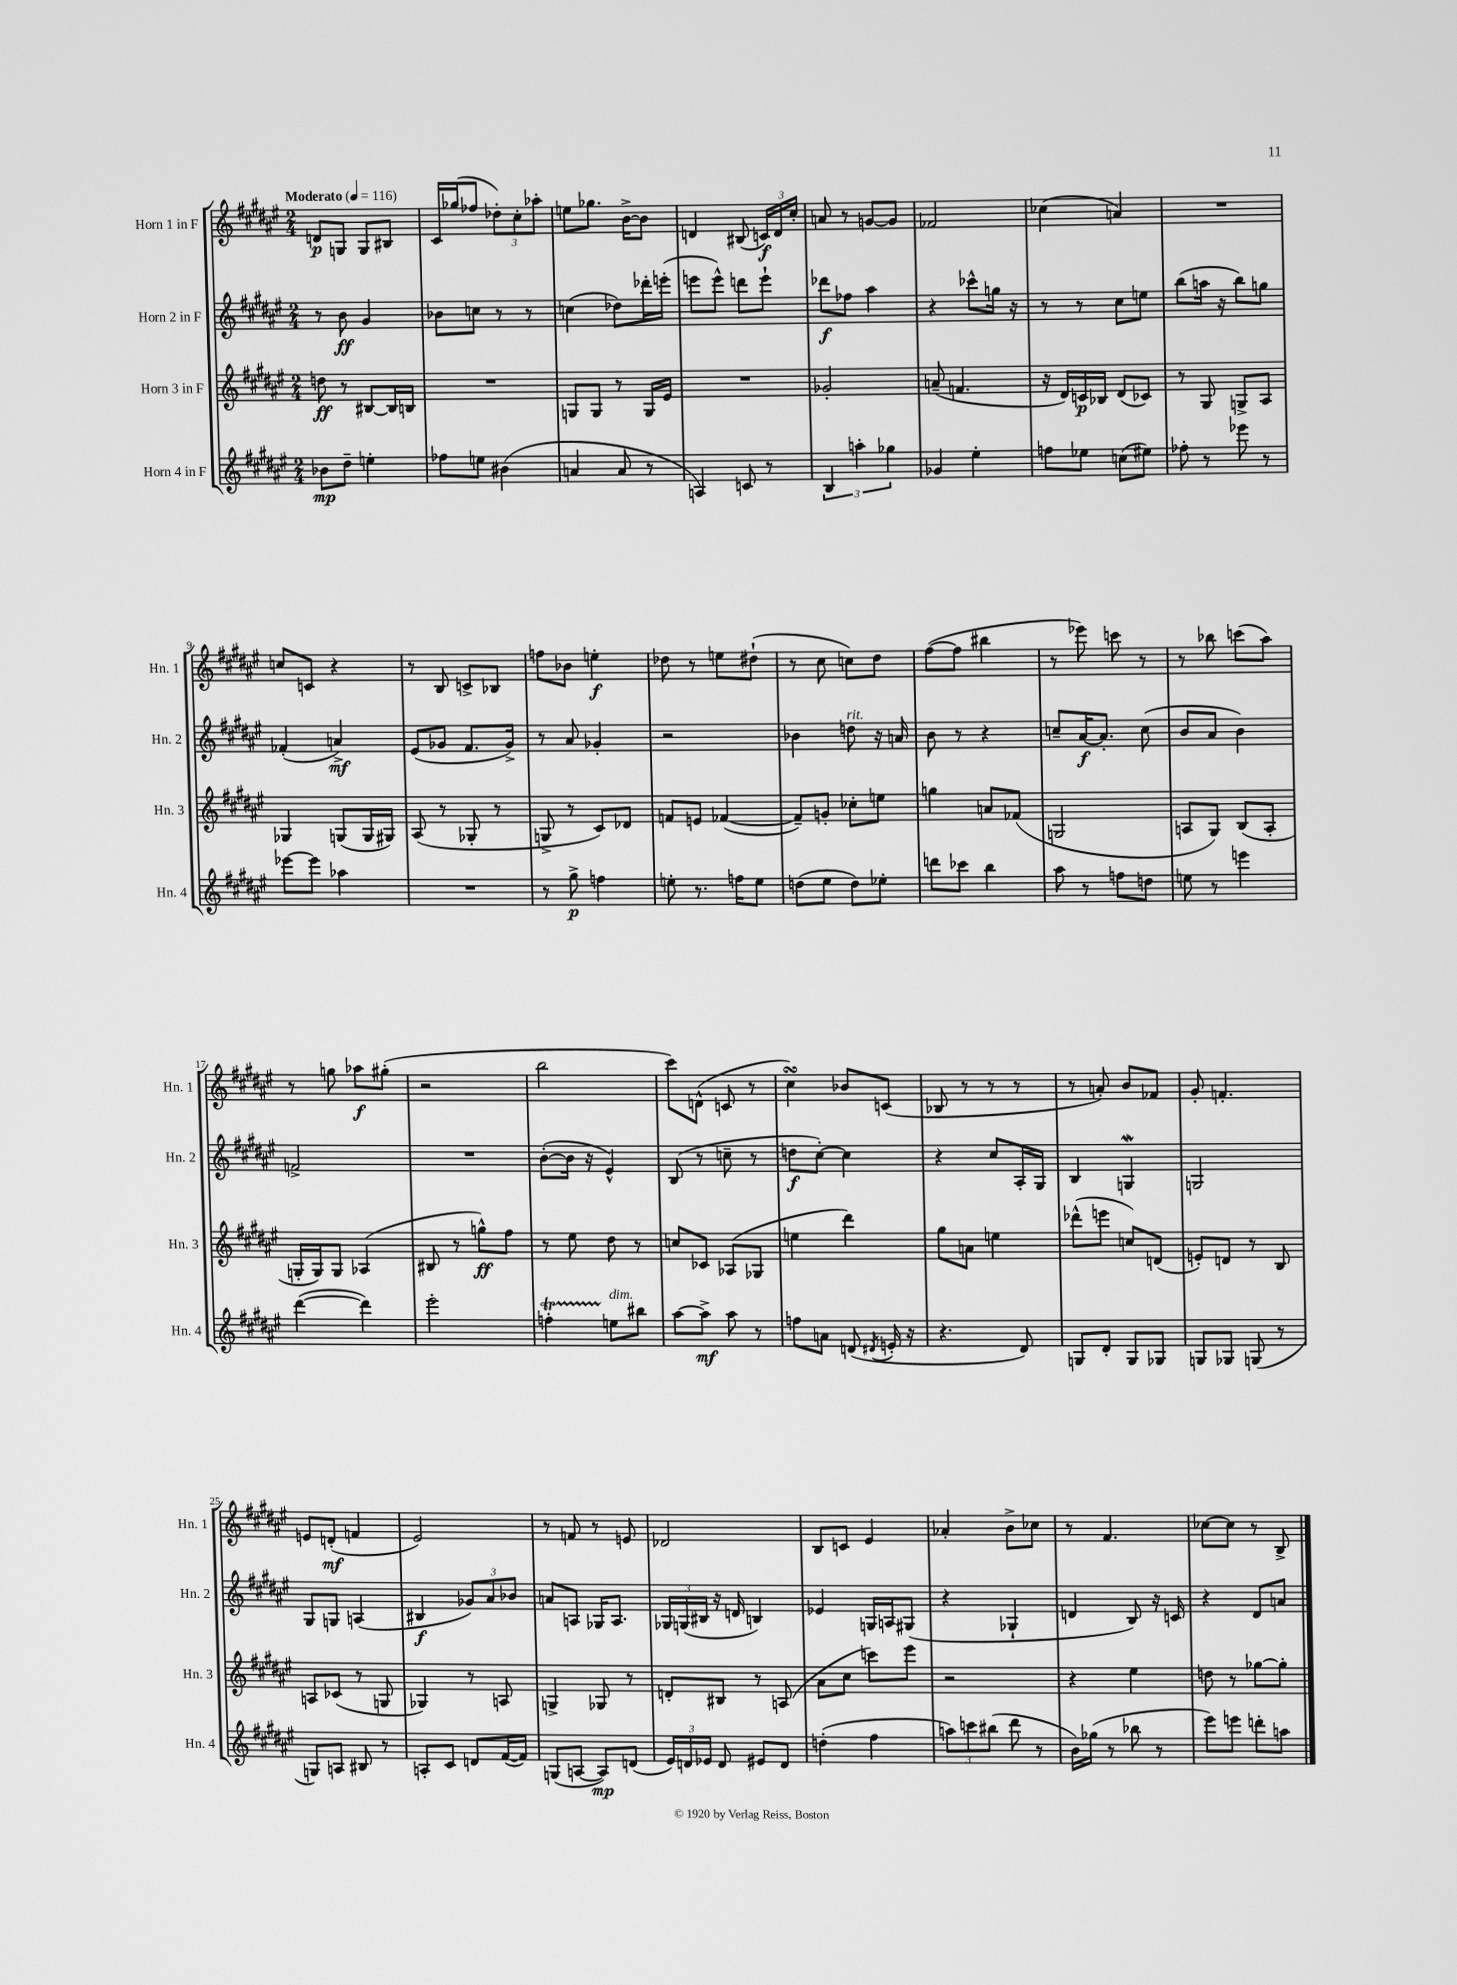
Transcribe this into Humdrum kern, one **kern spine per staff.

**kern	**kern	**kern	**kern
*staff4	*staff3	*staff2	*staff1
*clefG2	*clefG2	*clefG2	*clefG2
*k[f#c#g#d#a#e#]	*k[f#c#g#d#a#e#]	*k[f#c#g#d#a#e#]	*k[f#c#g#d#a#e#]
*M2/4	*M2/4	*M2/4	*M2/4
*MM116	*MM116	*MM116	*MM116
8b-	8dd	8r	8d
8dd#~	8r	8b	8G
4ee'	[8B#	4g#	8G
.	16B#]	.	8B#
.	16B	.	.
=	=	=	=
8ff-	2r	8b-	16c#
.	.	.	(16gg-
8ee	.	8cc	8ff-
(4b#	.	8r	12dd-')
.	.	.	12cc#'
.	.	8r	.
.	.	.	12aa-'
=	=	=	=
4a	8G	(4cc	8ee
.	8G	.	8.gg-
8a	8r	8dd-)	.
.	.	.	[16b^
8r	16G	16ddd-'	8b]
.	16e#	(16eee'	.
=	=	=	=
4A)	2r	8eee	4d
.	.	8eee^^)	.
8c	.	8ddd	(8B#
8r	.	8eee`	24c)
.	.	.	24d
.	.	.	24cc#'
=	=	=	=
6B	2g-'	8ddd-	8a
.	.	8ff-	8r
6aa'	.	.	.
.	.	4aa#	[8g
6gg-	.	.	.
.	.	.	8g]
=	=	=	=
4g-	(8a~	4r	2f-
.	4.f	.	.
4ee#'	.	8ccc-^^	.
.	.	16gg	.
.	.	16r	.
=	=	=	=
8ff	16r	8r	(4cc-
.	16d#)	.	.
8ee-	16c	8r	.
.	16B-	.	.
(8cc	(8d#	8cc#	4a)
8ee#)	8c-)	8ee	.
=	=	=	=
8ff-'	8r	(8bb	2r
8r	8G#	16aa	.
.	.	16r	.
8eee-	8G^	8bb)	.
8r	8A#	8gg	.
=	=	=	=
[8eee-	4G-	(4f-'	8cc
8eee-]	.	.	8c
4aa-	(8G	4a^)	4r
.	16G	.	.
.	16G#)	.	.
=	=	=	=
2r	(8A#	(8e#	8r
.	8r	8g-	8B
.	8G-'	8.f#	8c^
.	8r	.	8B-
.	.	16g-^)	.
=	=	=	=
8r	8G^	8r	8ff
8gg#^	8r	8a#	8b-
4ff	8c#)	4g-'	4ee'
.	8d-	.	.
=	=	=	=
8ee'	8f	2r	8dd-
8.r	8e	.	8r
.	([4f-	.	8ee
16ff	.	.	.
8ee	.	.	(8dd#`
=	=	=	=
(8dd	8f-~])	4b-	8r
8ee#	8g'	.	8cc#
8dd)	8cc-'	8dd	8cc)
8ee-'	8ee	16r	8dd#
.	.	16a	.
=	=	=	=
8ddd	4gg	8b	([8ff#
8ccc-	.	8r	8ff#]
4bb	8a	4r	4bb#
.	(8f-	.	.
=	=	=	=
8aa#	2G	8cc~	8r
8r	.	[16a#	8eee-)
.	.	8.a#']	.
8ff	.	.	8ccc
8dd	.	(8cc	8r
=	=	=	=
8ee	8A	8b	8r
8r	8G#)	8a#	8bb-
4eee	(8B	4b)	(8ccc
.	8A'	.	8aa#)
=	=	=	=
([4ddd#	16G'	2f^	8r
.	16G)	.	.
.	8G	.	8gg
4ddd#])	(4A-	.	8aa-
.	.	.	(8gg#'
=	=	=	=
2eee#'	8B#	2r	2r
.	8r	.	.
.	8gg^^)	.	.
.	8ff#	.	.
=	=	=	=
4ff'	8r	([8b'	2bb
.	8ee#	16b]	.
.	.	16r	.
8ee	8dd#	4e#^^)	.
8bb#	8r	.	.
=	=	=	=
[8aa#	8cc	(8B	8ccc#)
8aa#^]	8c-	8r	(8d^^
8aa#	(8A-	8cc~	8c
8r	8G-	8r	8r
=	=	=	=
8ff	4ee	8dd	4cc#)
8a	.	[8cc#')	.
(8d	4ddd#)	4cc#]	8b-
8qd#	.	.	.
16e'	.	.	(8c
16r	.	.	.
=	=	=	=
4.r	8gg#	4r	8B-
.	8a	.	8r
.	4ee	8cc#	8r
8d#)	.	16A#'	8r
.	.	16G#	.
=	=	=	=
8G	(8ddd-^^	4B	8r
8d#'	8eee	.	8a')
8G	8cc)	4G	8b
8G-	(8d	.	8f-
=	=	=	=
8G	8e')	2G	8g#'
8G-	8d	.	4.f'
(8G	8r	.	.
8r	8B	.	.
=	=	=	=
8G)	8A	8G#	8e
8A	(8c-	8G	(8d'
8B#	8r	(4A	4f
8r	8G	.	.
=	=	=	=
8A'	4G-)	4B#	2e#)
8c#	.	.	.
8d	8r	12g-)	.
.	.	12a#	.
([16f#	8A	.	.
.	.	12b-	.
16f#])	.	.	.
=	=	=	=
(8G	4G^	8a	8r
[8A	.	8A	8f
8A])	8G-	16G-	8r
.	.	8.A	.
(8d	8r	.	8e
=	=	=	=
24e#)	8d'	24G-	2d-
24d	.	(24G	.
24e-	.	24B#	.
8d	8B#	16r	.
.	.	16d	.
8e#	8r	4B)	.
8d	(8A	.	.
=	=	=	=
(4dd'	8a#	4e-	8B
.	8cc#	.	8c
4ff#	8ccc)	16G	4e#
.	.	16A	.
.	8eee#	(8G#	.
=	=	=	=
12aa)	2r	4r	4a-'
12ccc	.	.	.
(12bb#	.	.	.
8ddd#	.	4G-`	8b^
8r	.	.	8cc-
=	=	=	=
16b)	4r	4d	8r
(16gg-	.	.	.
8r	.	.	4.f#
8bb-	4ee#	8B)	.
8r	.	16r	.
.	.	16c	.
=	=	=	=
8eee#)	8dd	4r	[8cc-
8eee	8r	.	8cc-]
8ddd'	[8gg-	8d#	8r
8aa	8gg-']	8a	8B^
==	==	==	==
*-	*-	*-	*-
